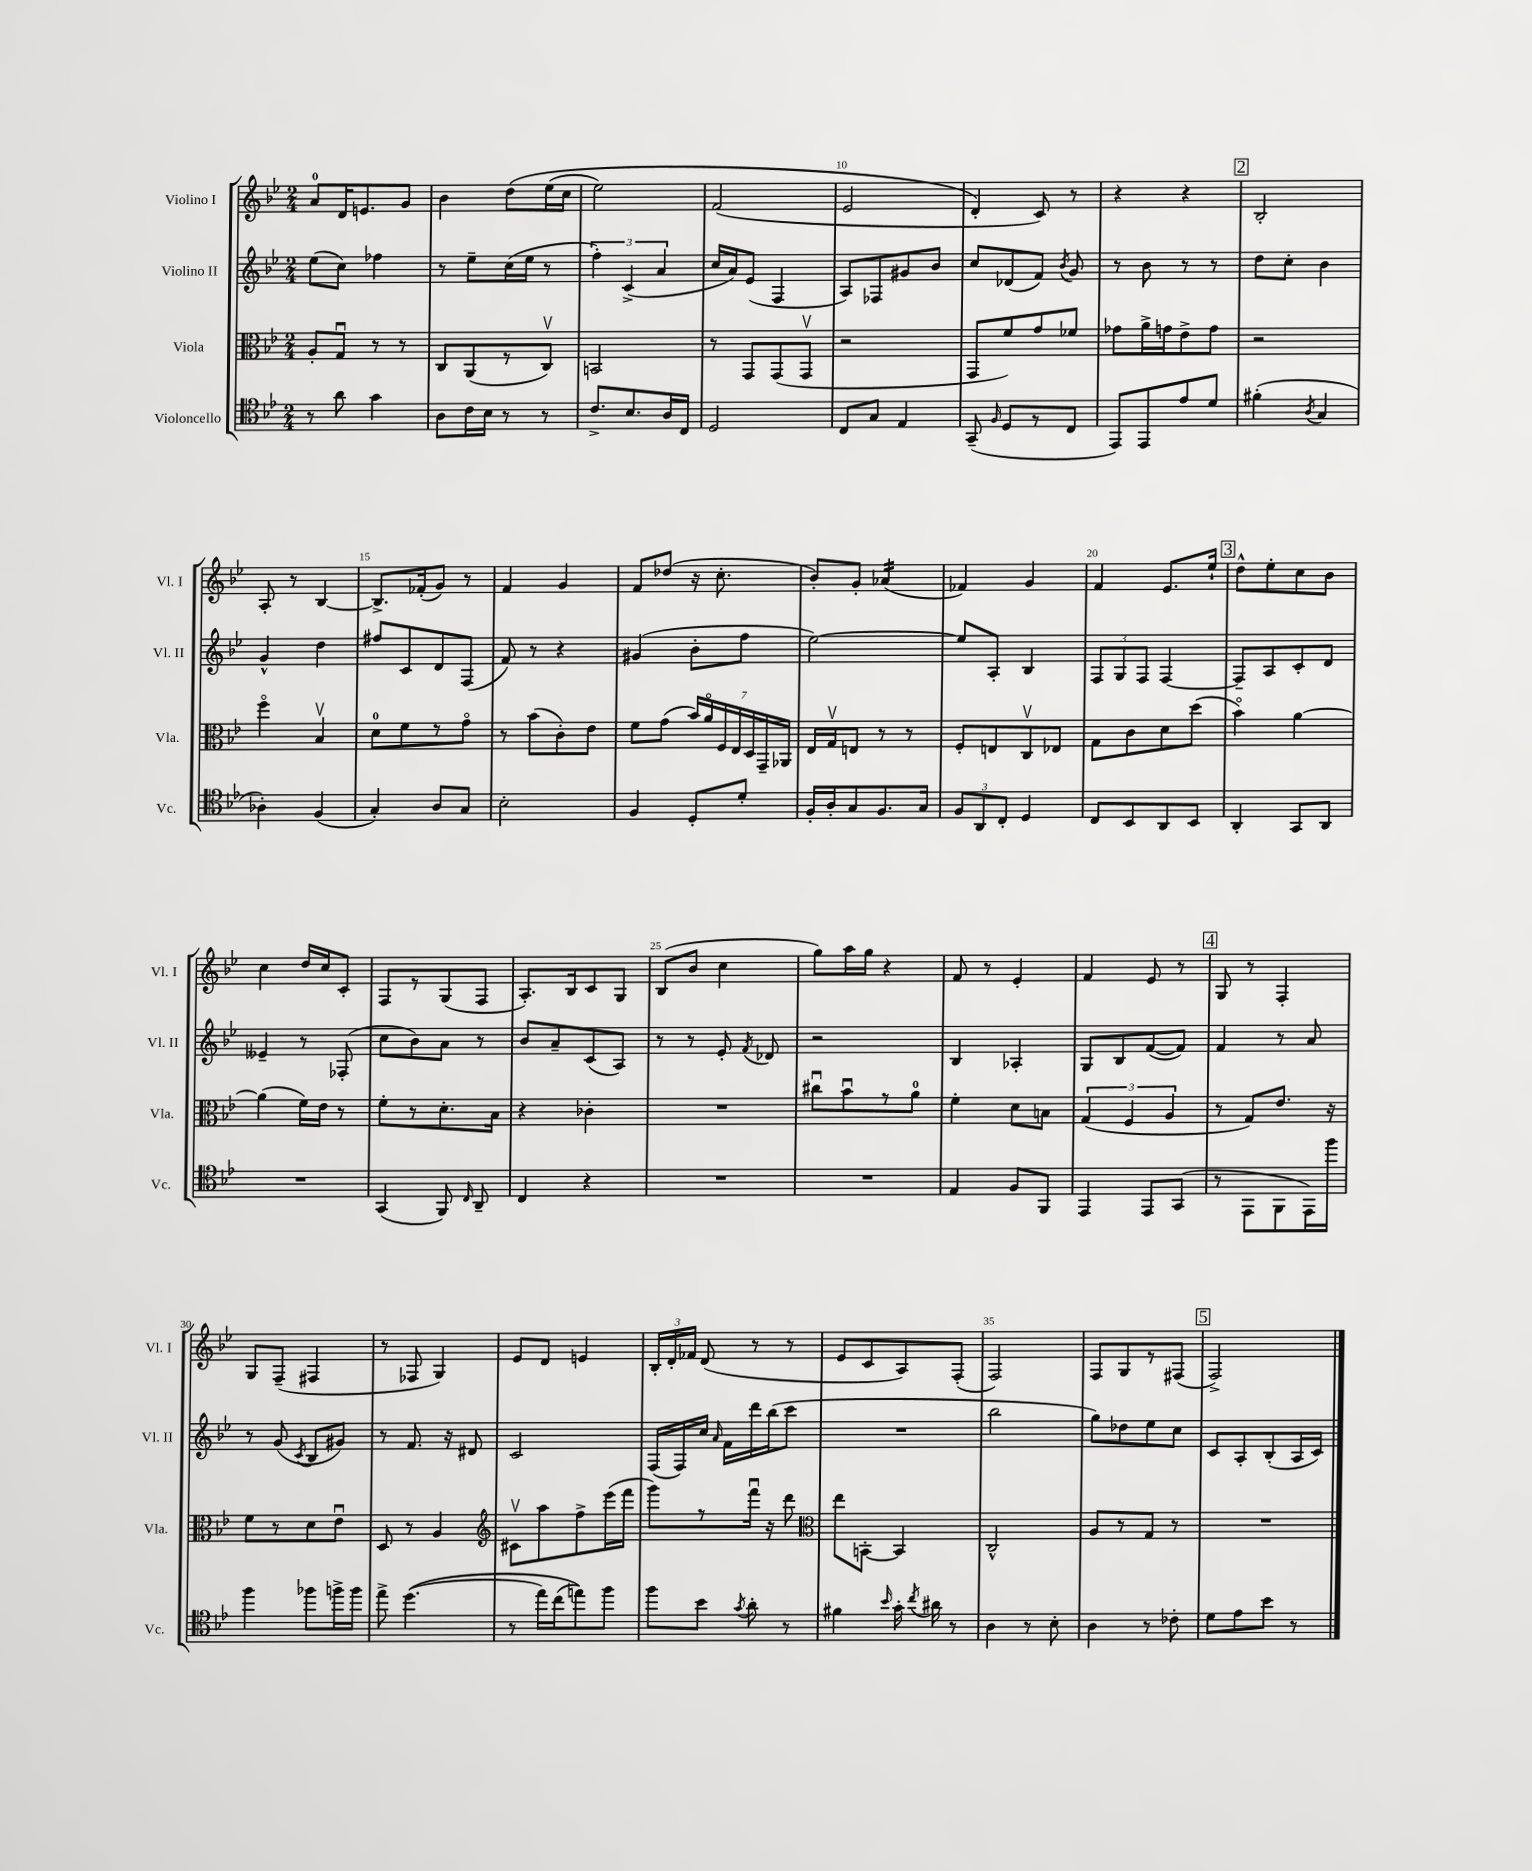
<<
\new StaffGroup <<
\new Staff = "s0" \with { instrumentName = "Violino I" shortInstrumentName = "Vl. I" } {
    \clef treble \key bes \major \numericTimeSignature \time 2/4
    \autoBeamOff a'8[-0 d'16 e'8. g'8] |
    bes'4 d''8[\( ees''16( c''16] |
    ees''2) |
    f'2( |
    ees'2 |
    d'4-.\) c'8) r8 |
    r4 r4 |
    \mark \markup { \box "2" } bes2-. |
    a8-. r8 bes4~ |
    bes8.[-> fes'16-.( g'8]) r8 |
    f'4 g'4 |
    f'8[ des''8]( r16 c''8.-. |
    bes'8[-.) g'8]-. aes'4:16( |
    fes'4) g'4 |
    f'4 ees'8.[ ees''16]-! |
    \mark \markup { \box "3" } d''8[-^ ees''8-. c''8 bes'8] |
    c''4 d''16[ c''16 c'8]-. |
    f8[ r8 g8( f8] |
    a8.[-.) bes16 c'8 g8] |
    bes8[( bes'8] c''4 |
    g''8[) a''16 g''16] r4 |
    f'8 r8 ees'4-. |
    f'4 ees'8 r8 |
    \mark \markup { \box "4" } g8 r8 f4-. |
    g8[ f8]--( fis4 |
    r8 fes8 g4) |
    ees'8[ d'8] e'4 |
    \tuplet 3/2 { bes16[-. d'16-. fes'16] } d'8( r8 r8 |
    ees'8[ c'8 a8) f8]-.( |
    f2) |
    f8[ g8 r8 fis8]( |
    \mark \markup { \box "5" } f2->) \bar "|." |
}
\new Staff = "s1" \with { instrumentName = "Violino II" shortInstrumentName = "Vl. II" } {
    \clef treble \key bes \major \numericTimeSignature \time 2/4
    \autoBeamOff ees''8[( c''8]) fes''4 |
    r8 ees''8[-- c''16( ees''16] r8 |
    \tuplet 3/2 { f''4-.) c'4->( a'4 } |
    c''16[ a'16) ees'8]( f4 |
    a8[) fes8 gis'8 bes'8] |
    c''8[ des'8( f'8]) \acciaccatura { bes'8 } g'8 |
    r8 bes'8 r8 r8 |
    \mark \markup { \box "2" } d''8[ c''8]-. bes'4 |
    g'4-^ d''4 |
    fis''8[ c'8 d'8 f8]( |
    f'8) r8 r4 |
    gis'4( bes'8[-. f''8] |
    ees''2~) |
    ees''8[ a8]-. bes4 |
    \tuplet 3/2 { f8[ g8 f8] } f4~ |
    \mark \markup { \box "3" } f8[-- a8 c'8-. d'8] |
    eeses'4-- r8 fes8-.( |
    c''8[ bes'8) a'8] r8 |
    bes'8[ a'8-- c'8( a8]) |
    r8 r8 ees'8-. \acciaccatura { f'8 } des'8 |
    r2 |
    bes4 aes4-. |
    g8[ bes8 f'8~( f'8]) |
    \mark \markup { \box "4" } f'4 r8 a'8 |
    r8 g'8( \acciaccatura { c'8 } bes8[ gis'8]) |
    r8 f'8. r16 dis'8 |
    c'2 |
    f16[( f16) c''16] \grace { a'16 } f'16[ d'''16 bes''16( c'''8] |
    R2 |
    bes''2 |
    g''8[) des''8 ees''8 c''8] |
    \mark \markup { \box "5" } c'8[ a8-. bes8-.( a16 c'16]) \bar "|." |
}
\new Staff = "s2" \with { instrumentName = "Viola" shortInstrumentName = "Vla." } {
    \clef alto \key bes \major \numericTimeSignature \time 2/4
    \autoBeamOff a8[-. g8]\downbow r8 r8 |
    c8[ a,8( r8 c8]\upbow) |
    b,2 |
    r8 g,8[ g,8( g,8]\upbow |
    r2 |
    g,8[ f'8) g'8 fes'8] |
    ges'8[ a'16-> g'16 ees'8-> g'8] |
    \mark \markup { \box "2" } r2 |
    f''4\flageolet bes4\upbow |
    d'8[-0 f'8 r8 g'8]\flageolet |
    r8 bes'8[( c'8-.) ees'8] |
    f'8[ g'8]( \tuplet 7/4 { bes'16[) a'16\flageolet f16 ees16 d16 g,16-- aes,16] } |
    ees16[ g16\upbow e8] r8 r8 |
    f8[-. e8 c8\upbow ees8] |
    g8[ c'8 d'8 d''8]( |
    \mark \markup { \box "3" } bes'4\flageolet) a'4~ |
    a'4( f'16[) ees'16] r8 |
    f'8[-. r8 d'8.-. bes16] |
    r4 ces'4-. |
    R2 |
    cis''8[\downbow bes'8\downbow r8 a'8]-0 |
    f'4-. d'8[ b8] |
    \tuplet 3/2 { g4( f4 a4 } |
    \mark \markup { \box "4" } r8 g8[) ees'8.] r16 |
    f'8[ r8 d'8 ees'8]\downbow |
    d8 r8 a4 |
    \clef treble cis'8[\upbow a''8 f''8-> ees'''16( f'''16] |
    g'''8[) r8 f'''16]\downbow r16 d'''8 |
    \clef alto ees''8[ b,8]~-. b,4 |
    c2-^ |
    a8[ r8 g8] r8 |
    \mark \markup { \box "5" } R2 \bar "|." |
}
\new Staff = "s3" \with { instrumentName = "Violoncello" shortInstrumentName = "Vc." } {
    \clef tenor \key bes \major \numericTimeSignature \time 2/4
    \autoBeamOff r8 a'8 g'4 |
    a8[ c'16 bes16] r8 r8 |
    c'8.[-> bes8. a16 c16] |
    d2 |
    c8[ g8] ees4 |
    g,8--( \grace { f16 } d8[ r8 c8] |
    ees,8[) ees,8 ees'8 d'8] |
    \mark \markup { \box "2" } fis'4-.( \acciaccatura { a8 } g4 |
    aes4-.) f4( |
    g4-.) a8[ g8] |
    bes2-. |
    f4 d8[-. d'8]-. |
    f16[-. a16-. g8 f8. g16] |
    \tuplet 3/2 { f8[ a,8 c8]-. } d4 |
    c8[ bes,8 a,8 bes,8] |
    \mark \markup { \box "3" } a,4-. g,8[ a,8] |
    R2 |
    g,4( f,8) \grace { c16 } a,8-- |
    c4 r4 |
    R2 |
    R2 |
    ees4 f8[ f,8] |
    ees,4 ees,8[ g,8]( |
    \mark \markup { \box "4" } r8 ees,8[ f,8 ees,16) f''16] |
    f''4 fes''8[ f''16-> f''16] |
    ees''8-> d''4.(\( |
    r8 ees''16[) c''16( e''8)\) f''8] |
    f''8[ bes'8] \acciaccatura { g'8 } a'8-. r8 |
    fis'4 \grace { bes'16 } g'16-. \acciaccatura { c''8 } ais'16 r8 |
    a4 r8 bes8-. |
    a4 r8 ces'8-. |
    \mark \markup { \box "5" } d'8[ ees'8 bes'8] r8 \bar "|." |
}
>>
>>
\layout { \context { \Score currentBarNumber = #6 \override BarNumber.break-visibility = ##(#f #t #t) barNumberVisibility = #(every-nth-bar-number-visible 5) } }
